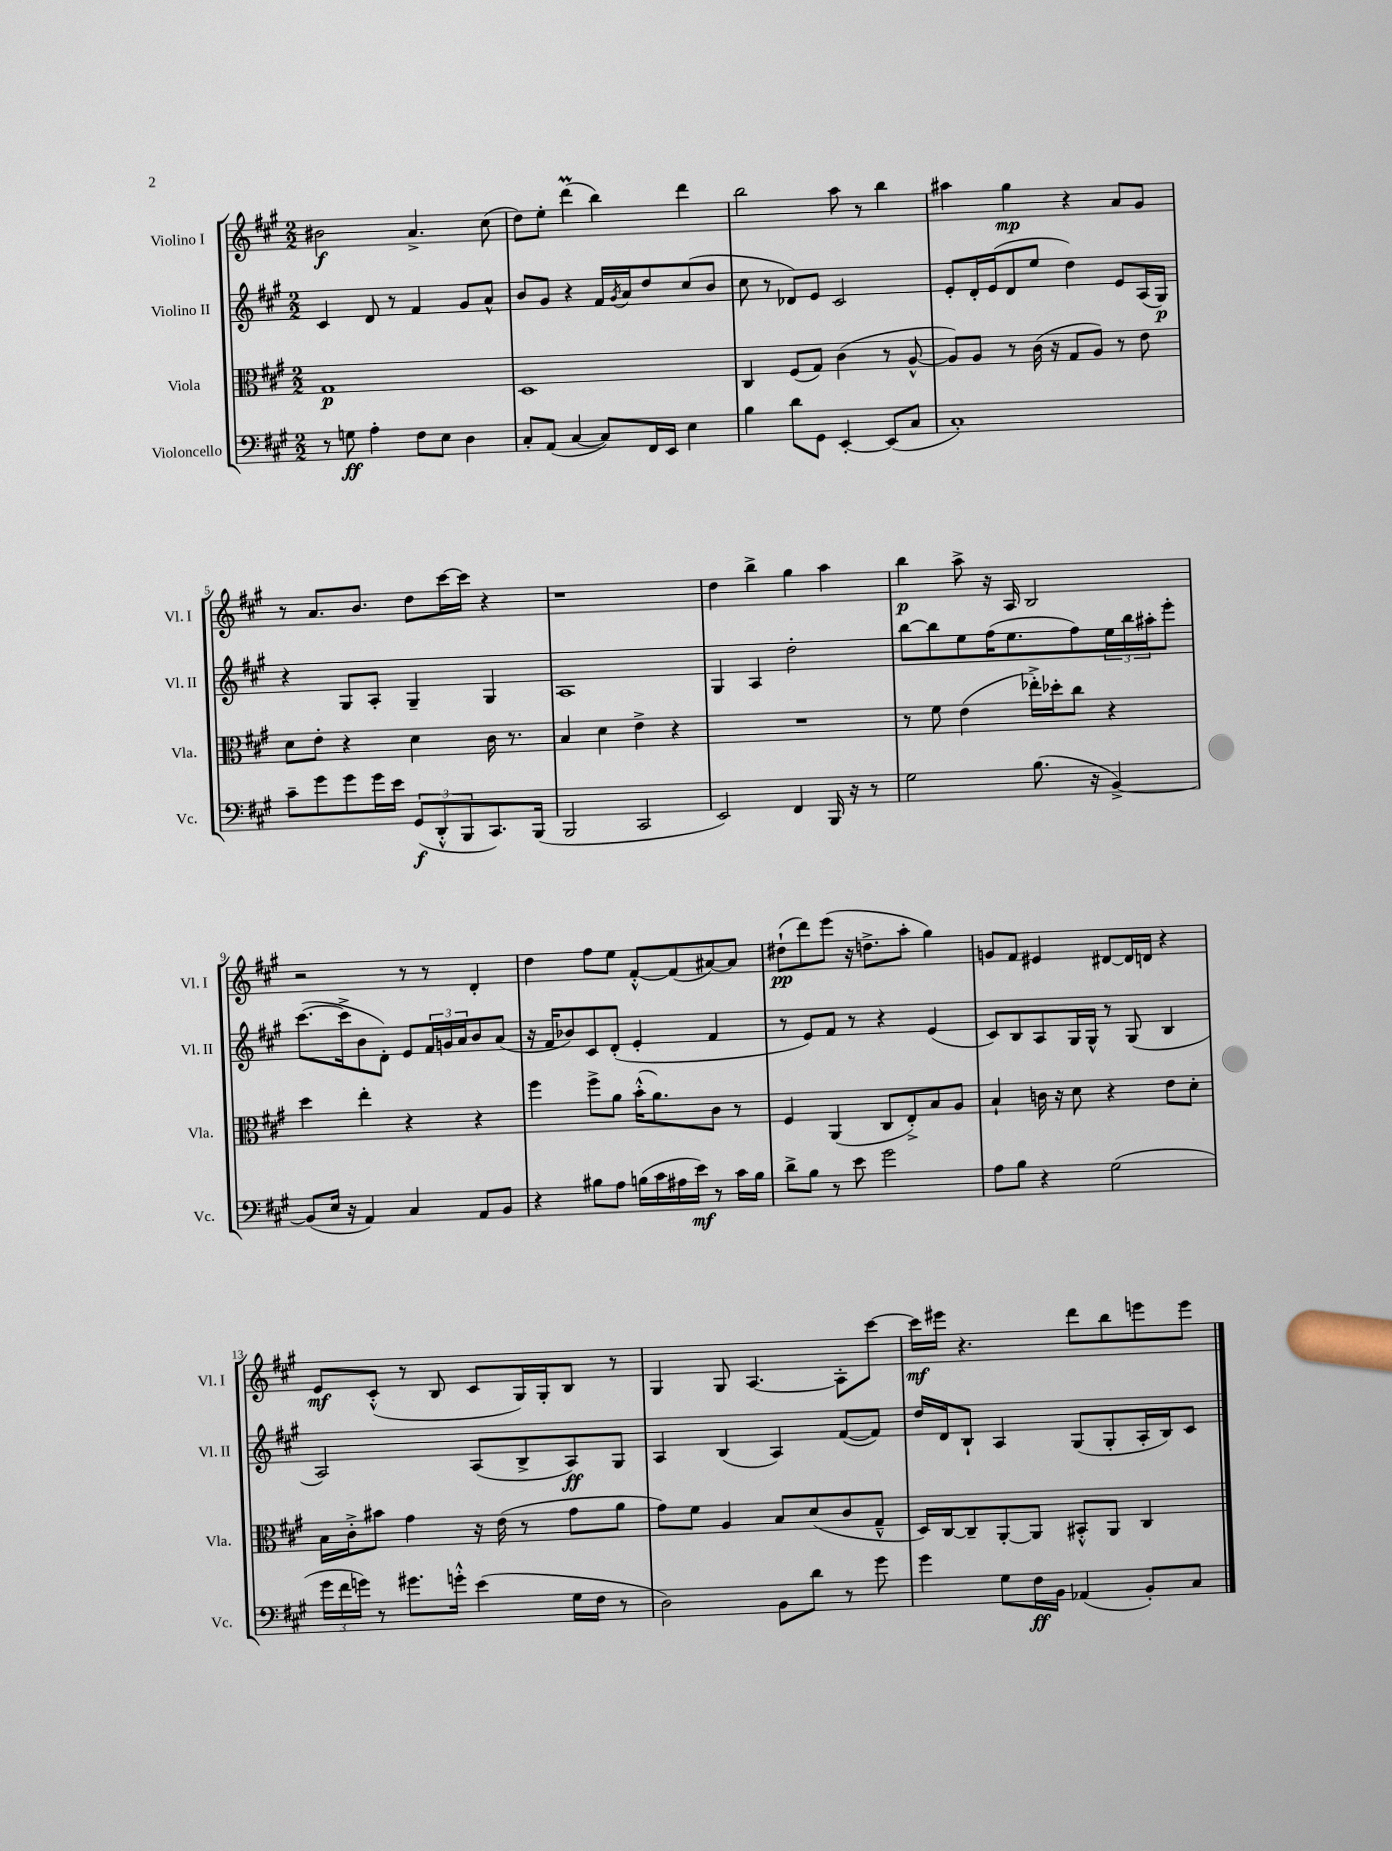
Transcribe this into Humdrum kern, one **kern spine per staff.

**kern	**kern	**kern	**kern
*staff4	*staff3	*staff2	*staff1
*clefF4	*clefC3	*clefG2	*clefG2
*k[f#c#g#]	*k[f#c#g#]	*k[f#c#g#]	*k[f#c#g#]
*M2/2	*M2/2	*M2/2	*M2/2
8r	1G#	4c#	2b#
8G	.	.	.
4A'	.	8d	.
.	.	8r	.
8F#	.	4f#	4.a^
8E	.	.	.
4D	.	8g#	.
.	.	8a^^	(8cc#
=	=	=	=
8C#'	1D	8b	8dd)
(8AA	.	8g#	8ee'
[4C#	.	4r	(4ddd
8C#])	.	16f#	4bb)
.	.	8qg#	.
.	.	16a	.
16FF#	.	8dd	.
16EE	.	.	.
4E	.	(8cc#	4ddd
.	.	8b	.
=	=	=	=
4B	4C#	8cc#	2bb
.	.	8r	.
8d	(8F#	8d-)	.
8GG#	8G#)	8e	.
[4EE'	(4c#	2c#	8aa
.	.	.	8r
(8EE]	8r	.	4bb
8C#	[8A^^	.	.
=	=	=	=
1C#')	8A])	8e'	4aa#
.	8A	16d'	.
.	.	(16e	.
.	8r	8d	4gg#
.	(16c#	8ee	.
.	16r	.	.
.	8G#	4dd)	4r
.	8A)	.	.
.	8r	8e	8a
.	8e	(16A	8g#
.	.	16G#)	.
=	=	=	=
8c#~	8d	4r	8r
8g#	8e'	.	8.a
8g#	4r	8G#	.
.	.	.	8.b
16g#	.	8A'	.
16e	.	.	.
(12GG#	4d	4G#~	8dd
12DD'^^	.	.	.
.	.	.	[16ccc#
12BBB	.	.	.
.	.	.	16ccc#]
8.CC#)	16c#	4G#	4r
.	8.r	.	.
(16BBB	.	.	.
=	=	=	=
2BBB	4B	1A	1r
.	4d	.	.
2CC#	4e^	.	.
.	4r	.	.
=	=	=	=
2EE)	1r	4G#	4dd
.	.	4A	4bb^
4FF#	.	2dd'	4gg#
16BBB	.	.	4aa
16r	.	.	.
8r	.	.	.
=	=	=	=
2G#	8r	[8bb	4bb
.	8f#	8bb]	.
.	(4e	8ee	8aa^
.	.	(16ff#	16r
.	.	8.ee	16A
(8.B	16ee-'^)	.	2B
.	16dd-'	.	.
.	8cc#	8ff#)	.
16r	.	.	.
[4BB^)	4r	24ee	.
.	.	24bb	.
.	.	24aa#'	.
.	.	8eee'	.
=	=	=	=
(8BB]	4dd	([8.ccc#	2r
16E	.	.	.
16r	.	16ccc#^]	.
4AA)	4ee'	8b	.
.	.	8d')	.
4C#	4r	8e	8r
.	.	24f#	8r
.	.	24g	.
.	.	24a	.
8AA	4r	8b	4d'
8BB	.	(8a	.
=	=	=	=
4r	4ff#	16r	4dd
.	.	16f#	.
.	.	8b-)	.
8B#	8ff#^	8c#	8ff#
8A	8a	(8d'	8ee
(16B	(16b'^^	4e'	[8f#'^^
16c#	8.a)	.	.
16A#	.	.	(8f#]
16e)	.	.	.
8r	8c#	4f#	[8a#)
16c#	8r	.	8a#]
16B	.	.	.
=	=	=	=
8d^	4F#	8r	(8dd#`
8B	.	8e)	8ddd)
8r	(4AA	8f#	(8eee
8e	.	8r	16r
.	.	.	8.dd^
2g#	8C#	4r	.
.	8E'^)	.	8aa'
.	8B	(4e	4gg#)
.	8A	.	.
=	=	=	=
8A	4B`	8c#)	8g
8B	.	8B	8f#
4r	16c	8A	4e#
.	16r	.	.
.	8d	16G#	.
.	.	16G#^^	.
(2G#	4r	8r	[8d#
.	.	(8G#	16d#]
.	.	.	16d
.	8e	4B	4r
.	8d'	.	.
=	=	=	=
24g#	16B	2A)	8e
24f#	.	.	.
.	16c#'^	.	.
24g)	.	.	.
8r	8b#	.	(8c#'^^
8.g#	4g#	.	8r
.	.	.	8B
16g'^^	.	.	.
(4e	16r	(8A	8c#
.	(16e	.	.
.	8r	8B^	16G#)
.	.	.	16G#'
16G#	8g#	8A)	8B
16F#	.	.	.
8r	8a	8G#	8r
=	=	=	=
2D)	8g#)	4A	4G#
.	8f#	.	.
.	4A	(4B	8G#
.	.	.	[4.A
8BB	8B	4A)	.
8d	(8d	.	.
8r	8c#	([8f#	8A']
8g#	8G#~^^	8f#])	[8ccc#
=	=	=	=
4g#	16D)	16dd	16ccc#]
.	[16C#	16d	16eee#
.	8C#~]	8B`	4.r
8G#	[8AA'	4A	.
16F#	8AA]	.	.
16BB	.	.	.
(4AA-	8BB#'^^	(8G#	8ddd
.	8AA	8G#'	8bb
8BB')	4C#	16A'	8eee
.	.	16B)	.
8C#	.	8c#	8eee
==	==	==	==
*-	*-	*-	*-
